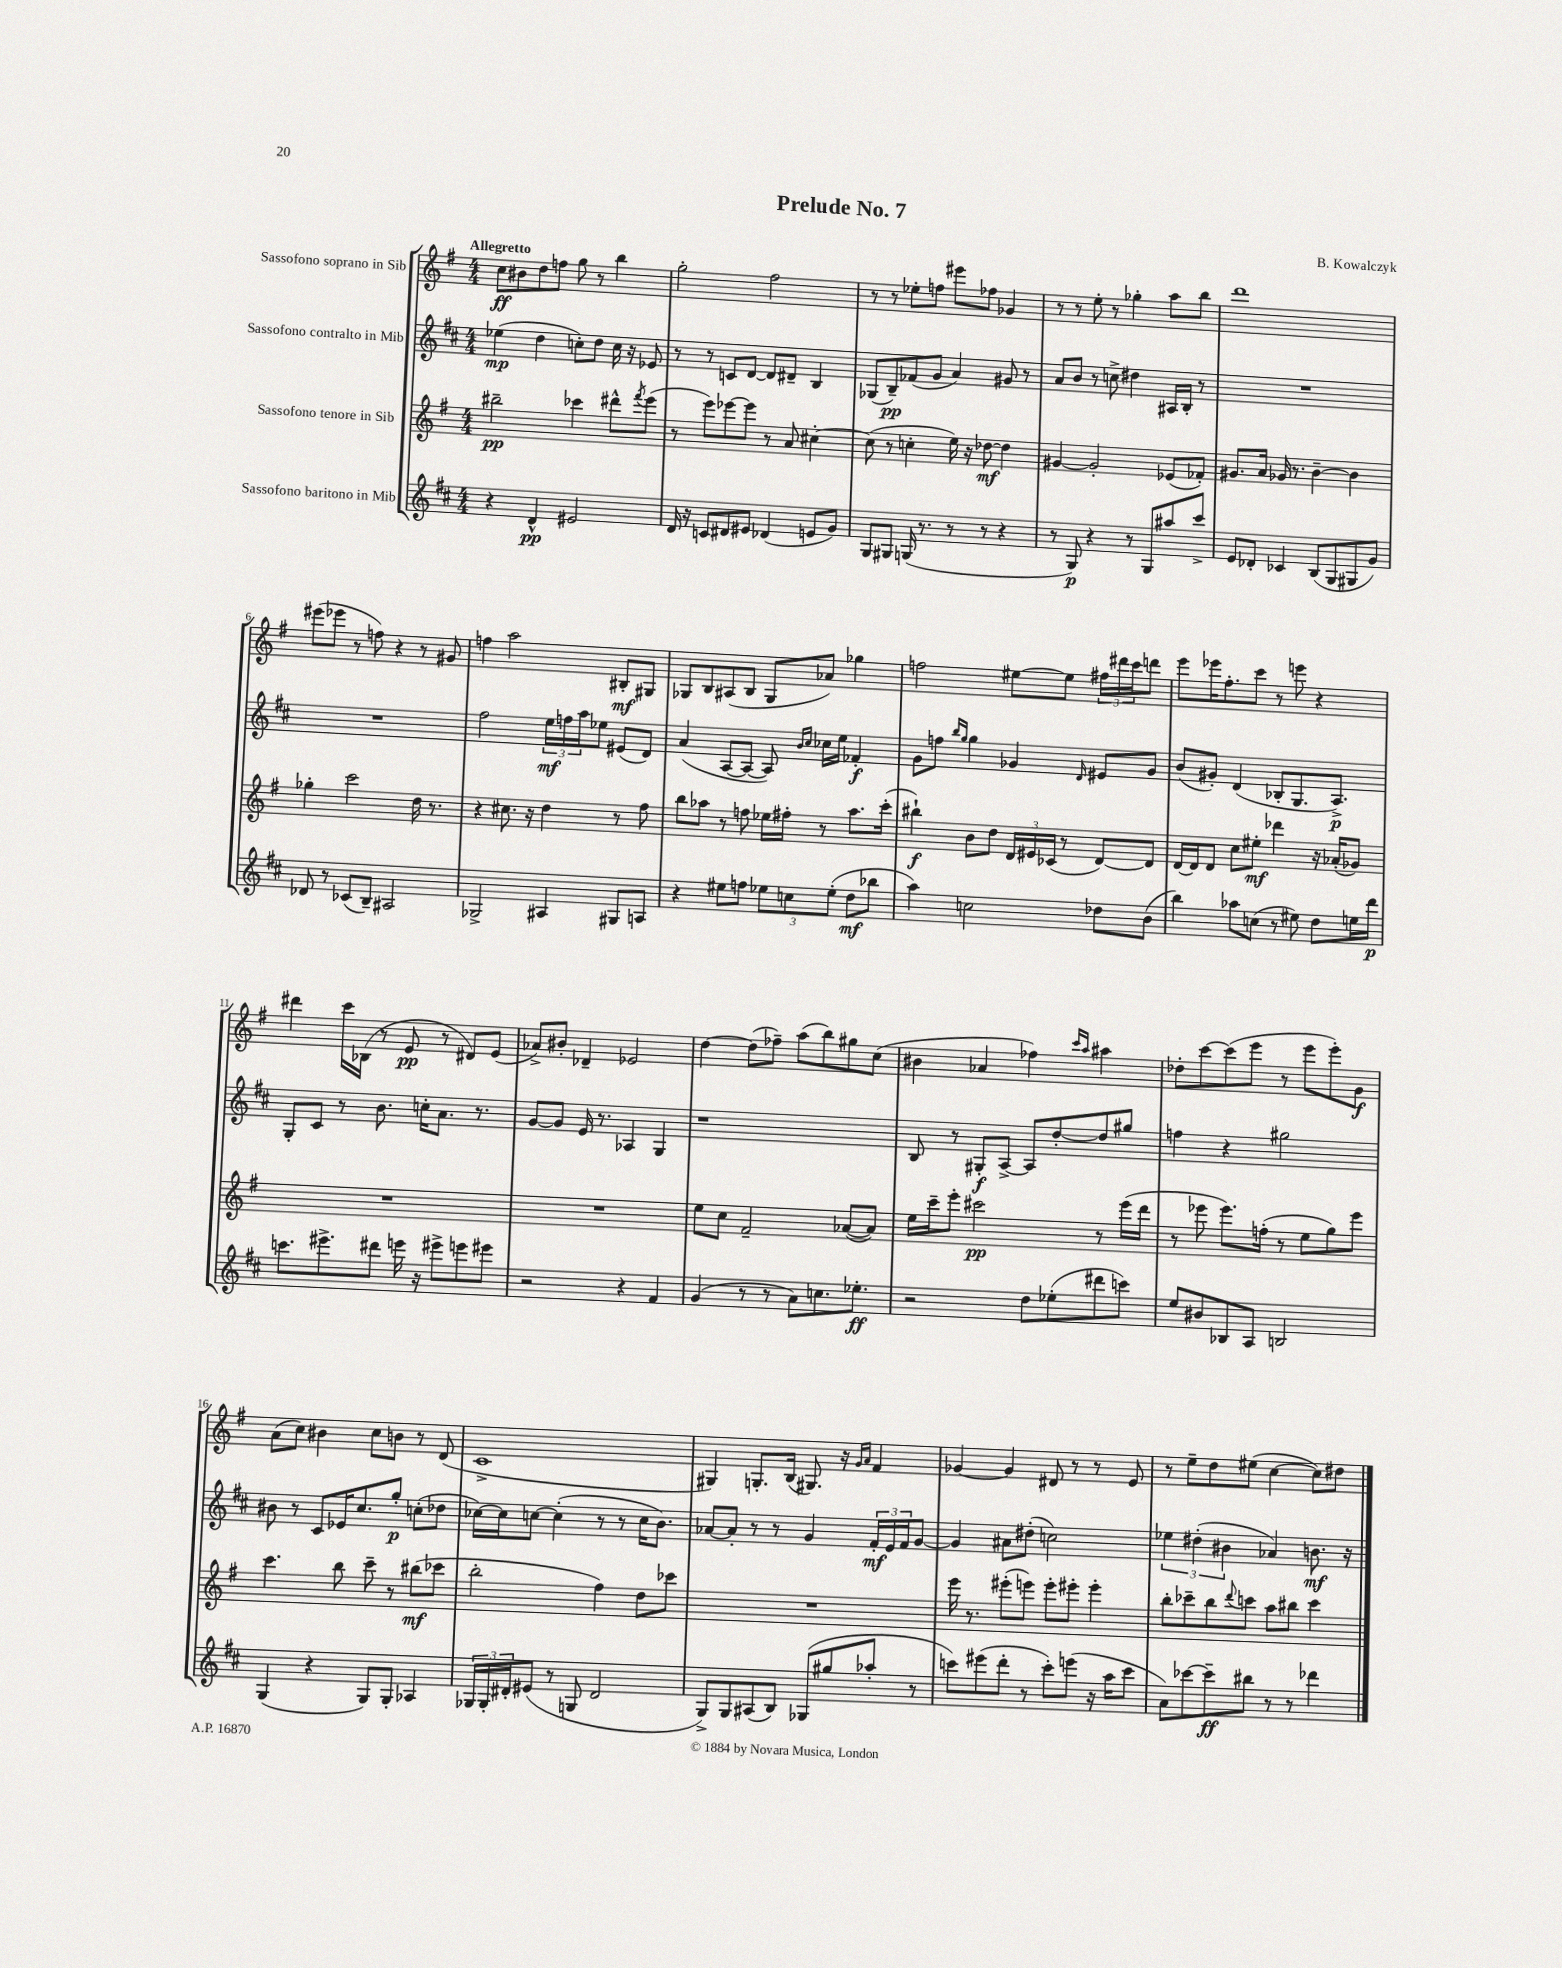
\header { title = "Prelude No. 7" composer = "B. Kowalczyk" }
<<
\new StaffGroup <<
\new Staff = "s0" \with { instrumentName = "Sassofono soprano in Sib" } {
    \clef treble \key g \major \numericTimeSignature \time 4/4 \tempo "Allegretto"
    c''8\ff bis'8 d''8 f''8 g''8 r8 b''4 |
    g''2-. fis''2 |
    r8 r8 ees''8-. f''8 eis'''8 fes''8 ges'4 |
    r8 r8 e''8-. r8 ges''4-. a''8 b''8 |
    d'''1 |
    eis'''8( ees'''8 r8 f''8) r4 r8 gis'8 |
    f''4 a''2 bis8-.\mf gis8 |
    ges8 b8 ais8( b8 ges8 aes'8) ges''4 |
    f''2 eis''8~ eis''8 \tuplet 3/2 { fis''16 dis'''16 c'''16 } d'''8 |
    e'''8 ees'''16 fis''8.-. c'''8 r8 e'''8 r4 |
    dis'''4 c'''16 bes16( r8 e'8\pp r8 dis'8) e'8( |
    aes'8->) bis'8-. des'4-- ees'2 |
    d''4~ d''8( fes''8--) a''8( b''8) gis''8 c''8( |
    bis'4 aes'4 fes''4) \grace { c'''16 a''16 } ais''4 |
    des''8-. c'''8~ c'''8( e'''8 r8 e'''8 e'''8-.) g'8\f |
    a'8( c''8) bis'4 c''8 b'8 r8 d'8( |
    c'1-> |
    gis4) g8.-. b16( gis8.) r16 \grace { g'16 a'16 } fis'4 |
    ges'4~ ges'4 dis'8 r8 r8 e'8 |
    r8 e''8-- d''8 eis''8( c''4~ c''8) dis''8 \bar "|." |
}
\new Staff = "s1" \with { instrumentName = "Sassofono contralto in Mib" } {
    \clef treble \key d \major \numericTimeSignature \time 4/4
    ees''4\mp( d''4 c''8-.) d''8 c''16 r16 ees'8 |
    r8 r8 c'8 d'8~ d'8 dis'8-- b4 |
    ges8( b8--\pp) fes'8( g'8 a'4) gis'8 r8 |
    a'8 b'8 r8 c''8-> dis''4 ais16 b16-. r8 |
    R1 |
    R1 |
    fis''2 \tuplet 3/2 { e''16\mf f''16 a''16 } ees''8 eis'8( d'8) |
    a'4( a8~ a8~ a8) \grace { b'16 cis''16 } ces''16 e''16 fes'4-.\f |
    g'8 f''8 \grace { b''16 g''16 } g''4 ges'4 \grace { d'16 } eis'8 ges'8 |
    b'8( gis'8-.) d'4( bes8-. g8. a8.->\p) |
    g8-. cis'8 r8 b'8. c''16-. a'8. r8. |
    g'8~ g'8 e'16 r8. aes4 g4 |
    r1 |
    b8 r8 gis8-.\f a8~-> a8 d''8~-. d''8 gis''8 |
    f''4 r4 gis''2 |
    bis'8 r8 cis'8 ees'16 cis''8. g''8-.\p c''8-.( des''8 |
    ces''16~) ces''16 c''8~ c''4-.( r8 r8 c''16 b'8.) |
    aes'8~ aes'8-. r8 r8 g'4 \tuplet 3/2 { fis'16-.\mf e'16 fis'16 } g'8~ |
    g'4 ais'8 dis''8-.( c''2) |
    \tuplet 3/2 { ees''4 dis''4-.( bis'4 } aes'4) b'8.\mf r16 \bar "|." |
}
\new Staff = "s2" \with { instrumentName = "Sassofono tenore in Sib" } {
    \clef treble \key g \major \numericTimeSignature \time 4/4
    bis''2--\pp ces'''4 dis'''8-^ \acciaccatura { fis'''8 } e'''8( |
    r8 e'''8) ees'''8~ ees'''8 r8 a'8 cis''4~-. |
    cis''8( r8 c''4-. e''16) r16 des''8~\mf des''4 |
    gis'4~ gis'2-. ees'8( fes'8-.) |
    gis'8. a'16 ges'16 r8. b'4~-- b'4 |
    ges''4-. c'''2 d''16 r8. |
    r4 cis''8. r16 d''4 r8 fis''8 |
    b''8 aes''8 r8 f''8 ees''16 fis''16-. r8 aes''8. c'''16-.( |
    bis''4-!\f) b'8 d''8 \tuplet 3/2 { d'16 eis'16 ces'16( } r8 d'8~) d'8 |
    d'16~ d'16 d'8 c''8 eis''8-.\mf des'''4 r16 aes'16-.( ges'8) |
    R1 |
    R1 |
    e''8 c''8 fis'2-- aes'8~( aes'8) |
    e''16 c'''16-- e'''8-. cis'''2\pp r8 e'''16( d'''16 |
    r8 ees'''8 ees'''8.) f''16-.( r8 e''8 g''8) ees'''8 |
    c'''4. b''8 c'''8-- r8 bis''8\mf( ces'''8 |
    b''2-. fis''4) d''8 ces'''8 |
    R1 |
    e'''16 r8. eis'''8-.( e'''8) e'''8-. eis'''8-. eis'''4-. |
    b''8-. ces'''8-- b''8 \appoggiatura { d'''8 } c'''8 a''8 bis''8 c'''4 \bar "|." |
}
\new Staff = "s3" \with { instrumentName = "Sassofono baritono in Mib" } {
    \clef treble \key d \major \numericTimeSignature \time 4/4
    r4 d'4-^\pp eis'2 |
    d'16 r16 c'8 dis'8 eis'8 des'4( e'8 g'8) |
    g8 gis8 g16( r8. r8 r8 r4 |
    r8 g8\p) r4 r8 g8 ais''8 cis'''8-> |
    e'8 des'8-. ces'4 b8( g8 gis8 g'8) |
    des'8 r8 ces'8( b8--) ais2 |
    ges2-> ais4 gis8 a8 |
    r4 eis''8 f''8 \tuplet 3/2 { ees''8 c''8 ees''8-.( } d''8\mf bes''8 |
    a''4) c''2 des''8 b'8( |
    b''4) aes''8 c''8( r8 eis''8) d''8 e''16 d'''16\p |
    c'''8. eis'''8.-> dis'''8 e'''16 r16 eis'''8-> e'''8 eis'''8 |
    r2 r4 fis'4 |
    g'4( r8 r8 a'8) c''8. ees''8.-.\ff |
    r2 d''8 ees''8-.( dis'''8 c'''8) |
    e''8 bis'8 bes8 a8 b2 |
    g4( r4 g8) g8-. aes4 |
    \tuplet 3/2 { ges16 ges16-. dis'16-. } eis'8( r8 g8 dis'2 |
    g8->) g8 ais8( b8) ges8( gis''8 aes''8-. r8 |
    c'''8) eis'''8( d'''8-. r8 c'''8-.) e'''8( r16 a''16 c'''8 |
    a'8) ces'''8~ ces'''8--\ff bis''8 r8 r8 des'''4 \bar "|." |
}
>>
>>
